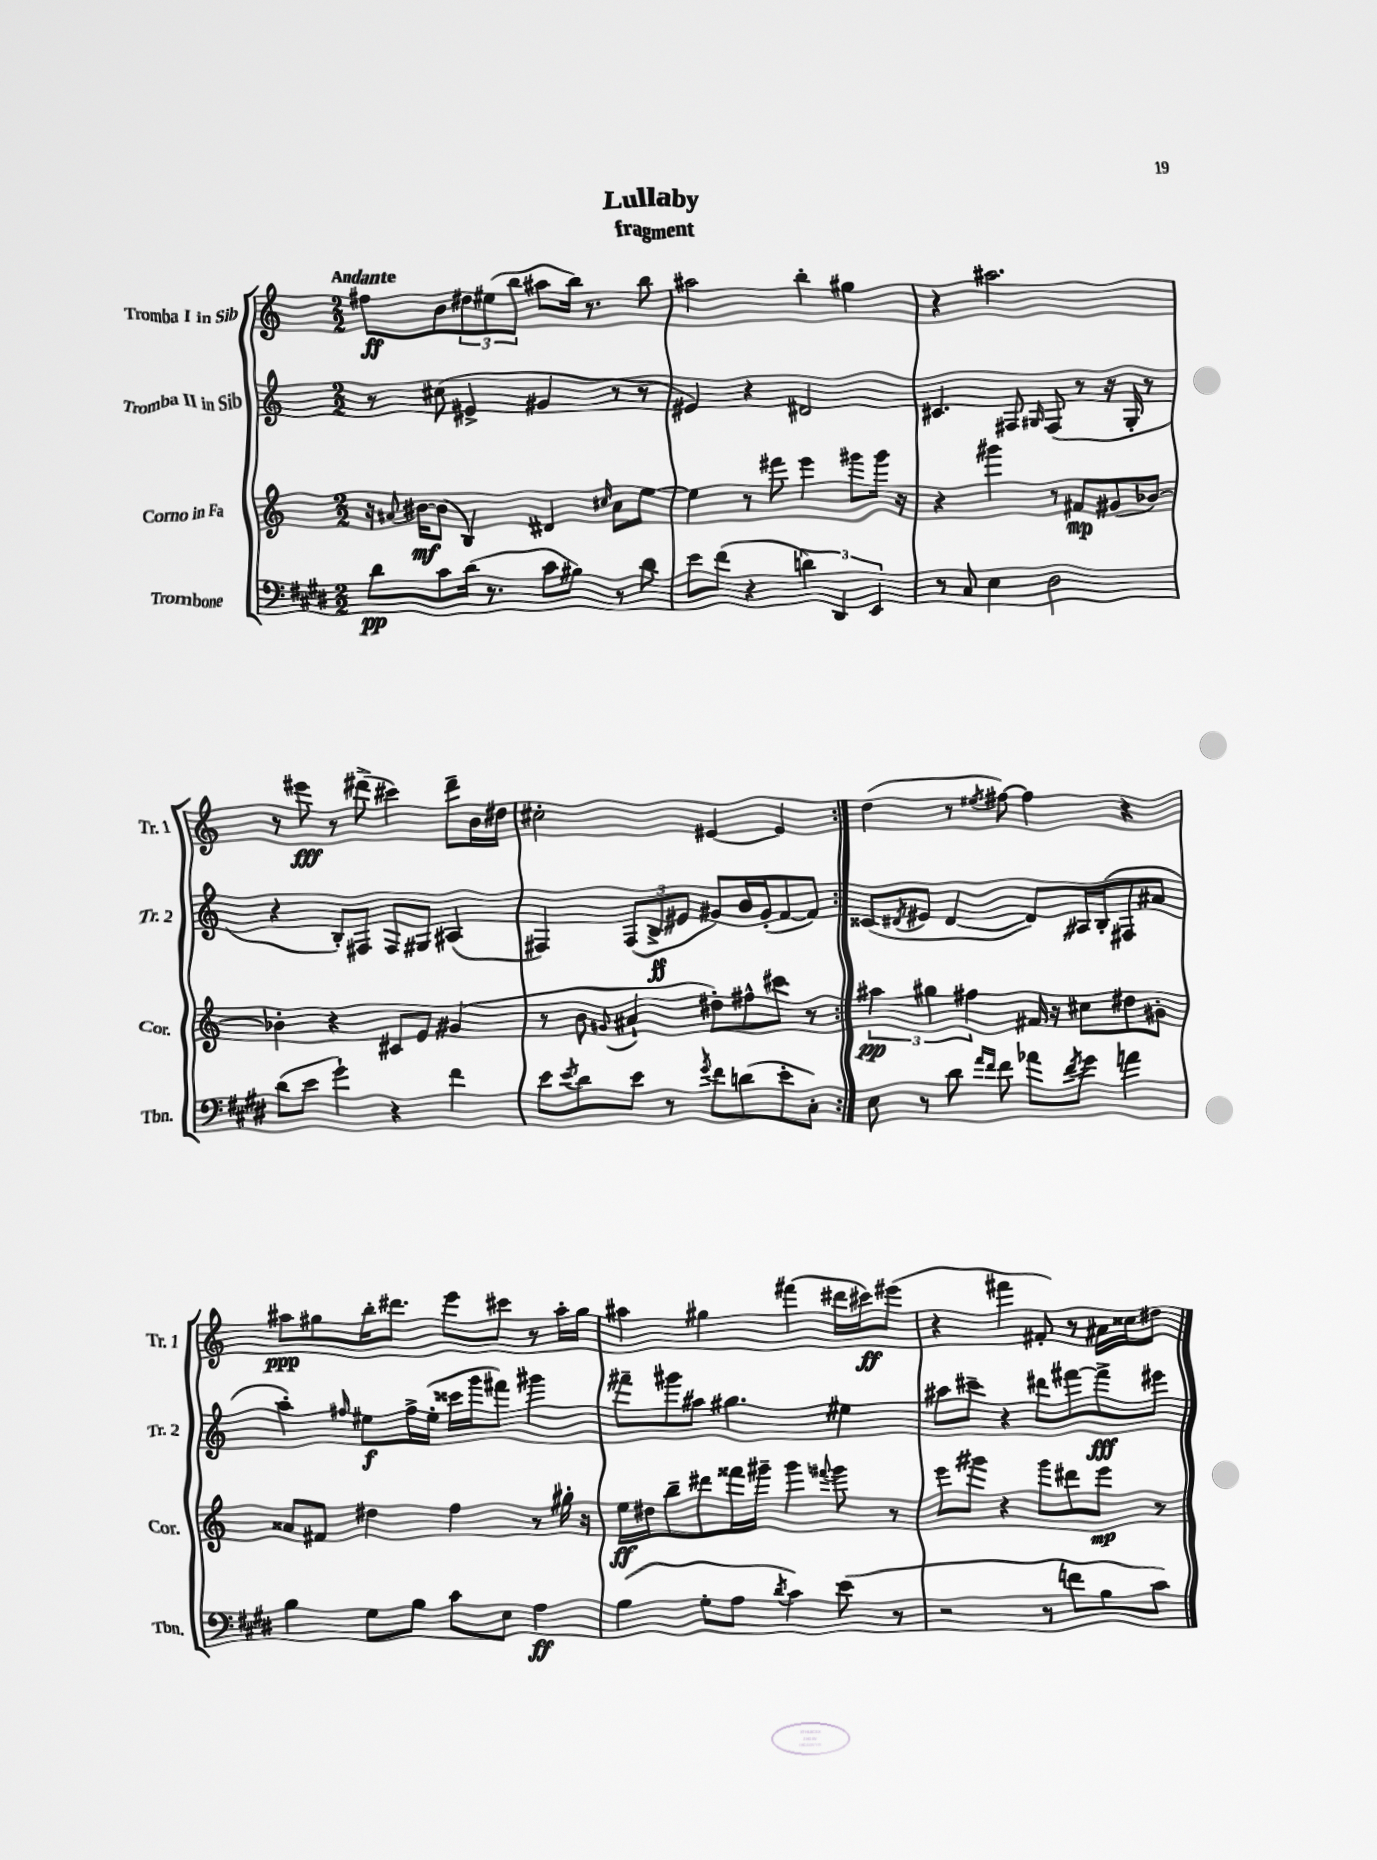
\header { title = "Lullaby" subtitle = "fragment" }
<<
\new StaffGroup <<
\new Staff = "s0" \with { instrumentName = "Tromba I in Sib" shortInstrumentName = "Tr. 1" } {
    \clef treble \key c \major \numericTimeSignature \time 2/2 \tempo "Andante"
    \repeat volta 2 { fis''8\ff b'8 \tuplet 3/2 { dis''8 eis''8( b''8 } ais''8 b''16) r8. b''8 |
    ais''2 b''4-. gis''4 |
    r4 ais''2. |
    r8 eis'''8\fff r8 dis'''8->( cis'''4) dis'''8-- b'16 dis''16 |
    cis''2-. eis'4~ eis'4 | }
    d''4( r8 \acciaccatura { eis''8 } fis''8~) fis''4 r4 |
    ais''8\ppp gis''8 b''16-. dis'''8. e'''8 cis'''8 r8 ais''16-. gis''16 |
    ais''4 gis''4 fis'''4( dis'''16 cis'''16\ff) eis'''8( |
    r4 fis'''4 fis'8-.) r8 ais'16 cisis''16 dis''8 \bar "|." |
}
\new Staff = "s1" \with { instrumentName = "Tromba II in Sib" shortInstrumentName = "Tr. 2" } {
    \clef treble \key c \major \numericTimeSignature \time 2/2
    \repeat volta 2 { r8 cis''8( eis'4-> gis'4 r8 r8 |
    eis'4) r4 dis'2 |
    cis'4. fis8 \grace { gis16 } fis8( r8 r16 gis16-. r8 |
    r4 b8-.) fis8 fis8 gis8 ais4( |
    fis4) \tuplet 3/2 { fis8( b8->\ff eis'8 } gis'8) b'16 gis'16-.( f'8~ f'8) | }
    cisis'8( \acciaccatura { dis'8 } eis'8 dis'4~ dis'8) ais16 b16-.( fis8 ais'8 |
    a''4-.) \grace { fis''16 } eis''8\f fis''16-> eis''16-.( cisis'''16 g'''16 fis'''8) gis'''4 |
    fis'''8-- gis'''8 ais''8 gis''4. eis''4 |
    ais''8 cis'''8-- r4 dis'''8 fis'''8~ fis'''8->\fff eis'''8 \bar "|." |
}
\new Staff = "s2" \with { instrumentName = "Corno in Fa" shortInstrumentName = "Cor." } {
    \clef treble \key c \major \numericTimeSignature \time 2/2
    \repeat volta 2 { r16 \appoggiatura { ais'8 } bis'16~\mf bis'8( b4) dis'4 \grace { cis''16 } ais'8 e''8~ |
    e''4 r8 fis'''8 e'''4 gis'''8 gis'''16 r16 |
    r4 gis'''4 r8 fis'8\mp gis'8( bes'8~) |
    bes'4-. r4 cis'8 e'8 gis'4( |
    r8 b'8 \appoggiatura { gis'8 } ais'4-! dis''8-.) fis''8-^ cis'''8 r8 | }
    \tuplet 3/2 { ais''4\pp gis''4 fis''4 } fis'16 r16 cis''8 dis''8 gis'8-. |
    aisis'8 fis'8 dis''4 f''4 r8 gis''16-. r16 |
    e''16\ff dis''16 b''8-- dis'''8 fisis'''16 gis'''16-- gis'''4 \appoggiatura { fis'''8 } gis'''8 r8 |
    e'''8 gis'''8 r4 gis'''8 dis'''8 e'''8\mp r8 \bar "|." |
}
\new Staff = "s3" \with { instrumentName = "Trombone" shortInstrumentName = "Tbn." } {
    \clef bass \key e \major \numericTimeSignature \time 2/2
    \repeat volta 2 { dis'8\pp cis'8 dis'16( r8. cis'8 bis8) r8 dis'8 |
    e'8 fis'8( r4 \tuplet 3/2 { d'4) dis,4 e,4 } |
    r8 cis8 e4 dis2 |
    dis'8( e'8 gis'4-!) r4 fis'4 |
    e'8 \acciaccatura { e'8 } dis'8 e'8 r8 \acciaccatura { gis'8 } fis'8 d'8( e'8-. cis8-.) | }
    e8 r8 dis'8 \grace { a'16 fis'16 } fis'8 aes'8 \acciaccatura { fis'8 } gis'8 a'4 |
    b4 gis8 b8 cis'8 e8 a4\ff |
    b4( gis8-. a8 \acciaccatura { dis'8 } cis'4) e'8( r8 |
    r2 r8 f'8 b8 cis'8) \bar "|." |
}
>>
>>
\layout { \context { \Score \remove "Bar_number_engraver" } }
